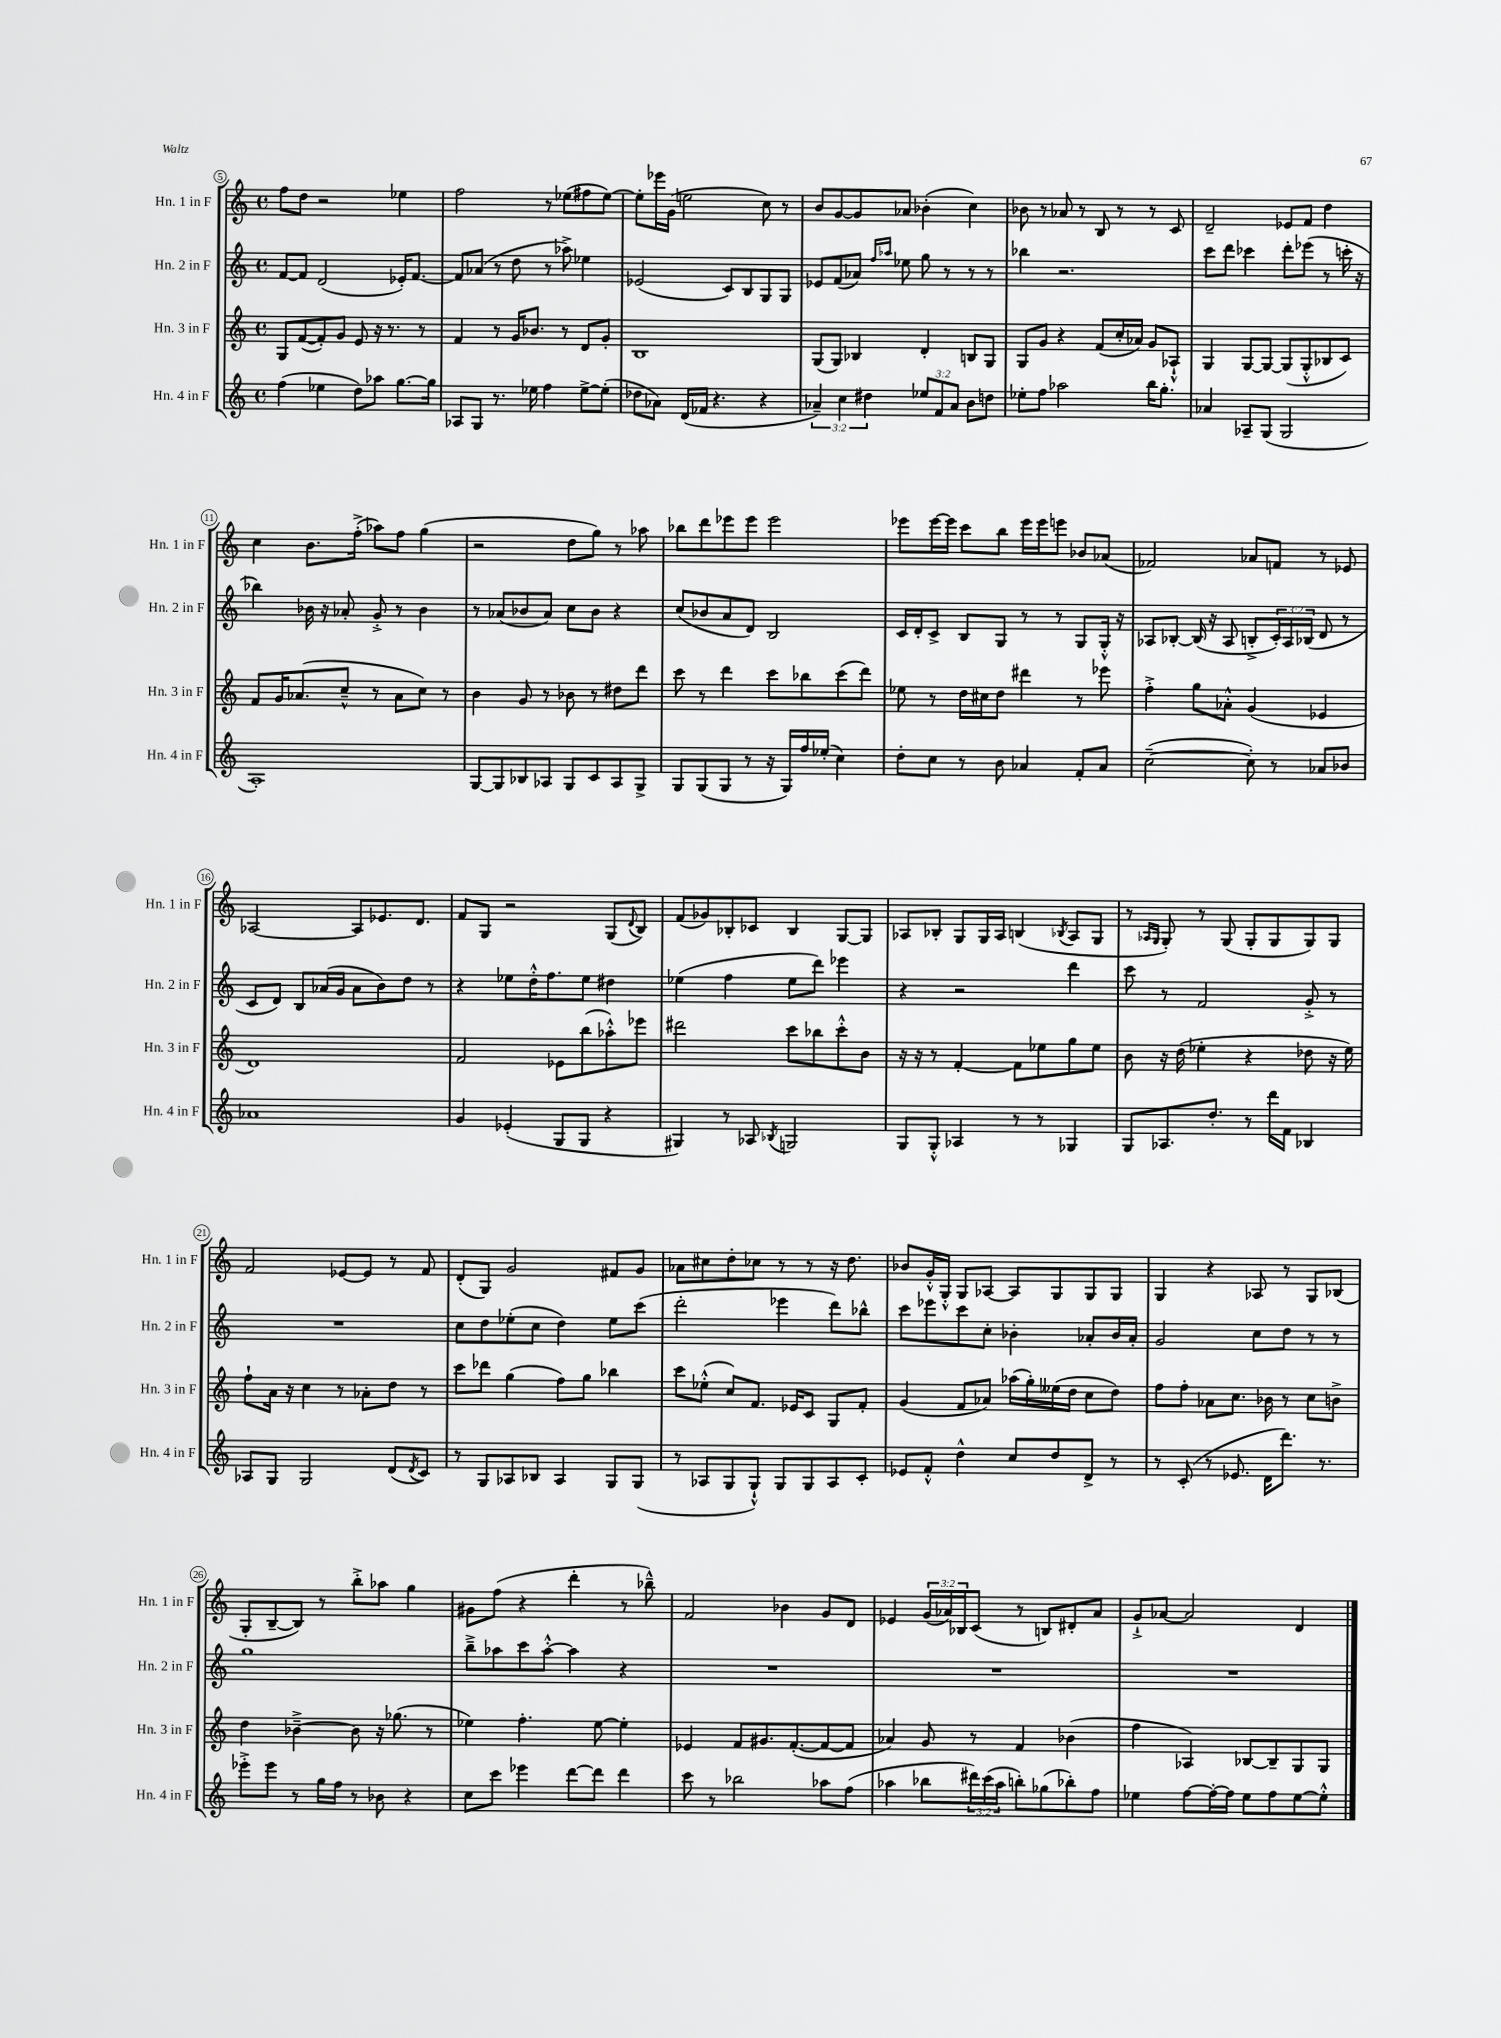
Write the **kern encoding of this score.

**kern	**kern	**kern	**kern
*staff4	*staff3	*staff2	*staff1
*clefG2	*clefG2	*clefG2	*clefG2
*k[]	*k[]	*k[]	*k[]
*M4/4	*M4/4	*M4/4	*M4/4
*met(c)	*met(c)	*met(c)	*met(c)
(4ff	8G	[8f	8ff
.	([8f	8f]	8dd
4ee-	8f'])	(2d	2r
.	8g	.	.
8dd)	8e	.	.
8aa-	16r	.	.
.	8.r	.	.
[8.gg	.	16e-')	4ee-
.	.	[8.f	.
.	8r	.	.
16gg]	.	.	.
=	=	=	=
8A-	4f	8f]	2ff
8G	.	(8a-	.
8.r	8r	8r	.
.	16g	8dd	.
16ee-	8.b-	.	.
4ff	.	8r	8r
.	8r	8aa-^)	(8ee-
[8ee-^	8d	4ee-	8ff#
(8ee-']	8g'	.	[8ee-)
=	=	=	=
8dd-	1B	(2e-	8ee-']
8a-)	.	.	16eee-
.	.	.	(16g
(16d	.	.	2ee
16f-	.	.	.
4.r	.	.	.
.	.	8c)	.
.	.	8B	.
4r	.	8G	8cc)
.	.	8G	8r
=	=	=	=
6a-~)	(8G	8e-	8b
.	8G)	(8f	[8g
6cc	.	.	.
.	4B-	8a-)	8g]
6dd#	.	.	.
.	.	16qqff	.
.	.	16qqaa-	.
.	.	8ee-	8a-
12ee-	4d'	8gg	(4b-'
12f	.	.	.
.	.	8r	.
12a-	.	.	.
8b	8B	8r	4cc)
8dd	8G	8r	.
=	=	=	=
8ee-'	8G	4bb-	8b-
8ff	8g	.	8r
2aa-	4r	2.r	8a-
.	.	.	8r
.	(8f	.	8B
.	16cc'	.	8r
.	16a-)	.	.
16bb	8g	.	8r
8.gg'	.	.	.
.	8A-`^^	.	8c
=	=	=	=
4a-	4G	8ccc	2d~
.	.	8ddd	.
8A-~	[8G	4ccc-	.
(8G	8G_	.	.
2G	(8G]	8ddd'	8e-
.	8G'^^	(8eee-	8f
.	8B-	8r	4dd
.	8c)	16ccc'	.
.	.	16r	.
=	=	=	=
1A')	8f	4bb-)	4cc
.	16g	.	.
.	(8.a-	.	.
.	.	16b-	8.b
.	.	16r	.
.	8cc~^^	8a-'	.
.	.	.	(16ff'^
.	8r	8g'^	8aa-)
.	8a-	8r	8ff
.	8cc)	4b-	(4gg
.	8r	.	.
=	=	=	=
[8G	4b	8r	2r
8G]	.	(8a-	.
8B-	8g	8b-	.
8A-	8r	8a-)	.
8G	8b-	8cc	8dd
8c	8r	8b-	8gg)
8A-	8dd#	4r	8r
8G^	8ddd	.	8aa-
=	=	=	=
8G	8ccc	(8cc	8bb-
(8G	8r	8b-	8ddd
8G	4ddd	8a	8eee-
8r	.	8d)	8eee-
16r	8ccc	2B	2eee-
16G)	.	.	.
16ff	8bb-	.	.
(16ee-'	.	.	.
4cc)	(8ccc	.	.
.	8ddd)	.	.
=	=	=	=
8dd'	8ee-	16c	8eee-
.	.	16d'	.
8cc	8r	8c^	[16eee-
.	.	.	16eee-]
8r	16dd	8B	8ccc
.	16cc#	.	.
8b	8dd	8G	8bb
4a-	4ddd#	8r	16eee-
.	.	.	16eee-
.	.	8r	8eee
8f'	8r	8G	8b-
8a-	8eee-	16G'^^	(8a-
.	.	16r	.
=	=	=	=
([2cc~	4ff'^	8A-	2f-)
.	.	[8B-'	.
.	8gg	(16B-]	.
.	.	16r	.
.	8a-'^^	8A-	.
8cc'])	(4g	8B'^	8a-
8r	.	24c')	8f
.	.	24A-	.
.	.	(24B-	.
8a-	4e-	8d	8r
8b-	.	8r	8e-
=	=	=	=
1a-	1d)	8c	[2A-
.	.	8d)	.
.	.	8B	.
.	.	(16a-	.
.	.	16g	.
.	.	8a-	8A-]
.	.	8b)	8.e-
.	.	8dd	.
.	.	.	8.d
.	.	8r	.
=	=	=	=
4g	2f	4r	8f
.	.	.	8G
(4e-'	.	8ee-	2r
.	.	16dd'^^	.
.	.	8.ff	.
8G	8e-	.	.
8G	(8bb	8ee-	.
4r	8aa-'^^)	4dd#	(8G
.	.	.	8qqd
.	8eee-	.	8B)
=	=	=	=
4G#)	2ddd#	(4ee-	(8f
.	.	.	8g-)
8r	.	4ff	8B-'
8A-	.	.	8c-
8qB-	.	.	.
2G	8ccc	8ee-	4B-
.	8bb-	8ddd)	.
.	8ccc'^^	4eee-	[8G
.	8b	.	8G]
=	=	=	=
8G	16r	4r	8A-
.	16r	.	.
8G'^^	8r	.	8B-'
4A-	[4f'	2r	8G
.	.	.	16G
.	.	.	16A-
8r	8f]	.	(4B
8r	8ee-	.	.
.	.	.	8qB-
4G-	8gg	4ddd	8A-
.	8ee-	.	8G
=	=	=	=
8G	8b	8ccc	8r
.	.	.	16qqA-
.	.	.	16qqG
8.A-	16r	8r	8G')
.	(16dd	.	.
.	4ee-'	2f	8r
8.dd'	.	.	.
.	.	.	(8G
8r	4r	.	8G'
16ddd	.	.	8G
16f	.	.	.
4B-	8dd-	8g'^	8G)
.	16r	8r	8G
.	16ee-)	.	.
=	=	=	=
8A-	8ff`	1r	2f
8G	16a	.	.
.	16r	.	.
2G	4cc	.	.
.	8r	.	[8e-
.	8a-'	.	8e-]
(8d	8dd	.	8r
8qd	.	.	.
8c)	8r	.	8f
=	=	=	=
8r	8ccc	8cc	(8d'
8G	8ddd-	8dd	8G)
8A-	(4gg	(8ee-'	2g
8B-	.	8cc	.
4A-	8ff)	4dd)	.
.	8gg	.	.
8G	4bb-	8ee-	8f#
(8G	.	(8ccc	8g
=	=	=	=
8r	8ccc	2ddd'	8a-
8A-	(8ee-'^^	.	8cc#
8G	8cc)	.	8dd'
8G`^^)	8.f	.	8cc-
8G	.	4eee-	8r
.	16e-	.	.
8G	8c	.	8r
8A-	8G	8ddd)	16r
.	.	.	8.dd
8c'	8f'	8bb-^^	.
=	=	=	=
8e-	(4g	8ccc	8b-
8f'^^	.	8eee-	16g'^^
.	.	.	16G'^^
4dd^^	8f	8ccc	8G
.	8a-)	8cc'	[8A-
8cc	(16aa-	4b-'	8A-]
.	16gg')	.	.
8dd	(16ee--	.	8G
.	16dd	.	.
8d^	8cc	8a-'	8G
8r	8dd)	16b-	8G
.	.	16a-'	.
=	=	=	=
8r	8ff	2g	4G
(8c'	8ff'	.	.
8r	8a-	.	4r
8.e-	8.cc	.	.
.	.	8cc	8A-
16d	16b-	.	.
8.ddd)	8r	8dd	8r
.	8cc	8r	8G
8.r	.	.	.
.	8b^	8r	(8B-
=	=	=	=
8eee-'^	4dd	1gg	8G'
8eee-	.	.	[8B~
8r	[4b-~^	.	8B])
16gg	.	.	8r
16ff	.	.	.
8r	8b-]	.	8bb'^
8b-	16r	.	8aa-
.	(8.gg-	.	.
4r	.	.	4gg
.	8r	.	.
=	=	=	=
8cc	4ee-)	8bb~^	8g#
8ccc	.	8aa-	(8ff
4eee-	4.ff'	8ccc	4r
.	.	[8aa-'^^	.
[8ddd	.	4aa-]	4ddd'
8ddd]	[8ee-	.	.
4ddd	4ee-']	4r	8r
.	.	.	8bb-~^^)
=	=	=	=
8ccc	4e-	1r	2f
8r	.	.	.
2bb-	8f	.	.
.	8.g#	.	.
.	.	.	4b-
.	([8.f'	.	.
8aa-	8f_	.	8g
(8ff	8f]	.	8d
=	=	=	=
4aa-	4a-)	1r	4e-
8bb-	8g	.	(24g
.	.	.	24a-)
.	.	.	24B-
24ddd#)	8r	.	(8c
(24ccc	.	.	.
24aa-	.	.	.
8bb')	4f	.	8r
(8gg-	.	.	8B)
8bb-')	(4b-	.	8d#'
8ff	.	.	8a-
=	=	=	=
4ee-	4ff	1r	8g`^
.	.	.	[8a-
[8ff	4A-)	.	2a-]
16ff'_	.	.	.
16ff]	.	.	.
8ee-	[8B-	.	.
8ff	8B-~]	.	.
[8ee-	8G	.	4d
8ee-'^^]	8G	.	.
==	==	==	==
*-	*-	*-	*-
